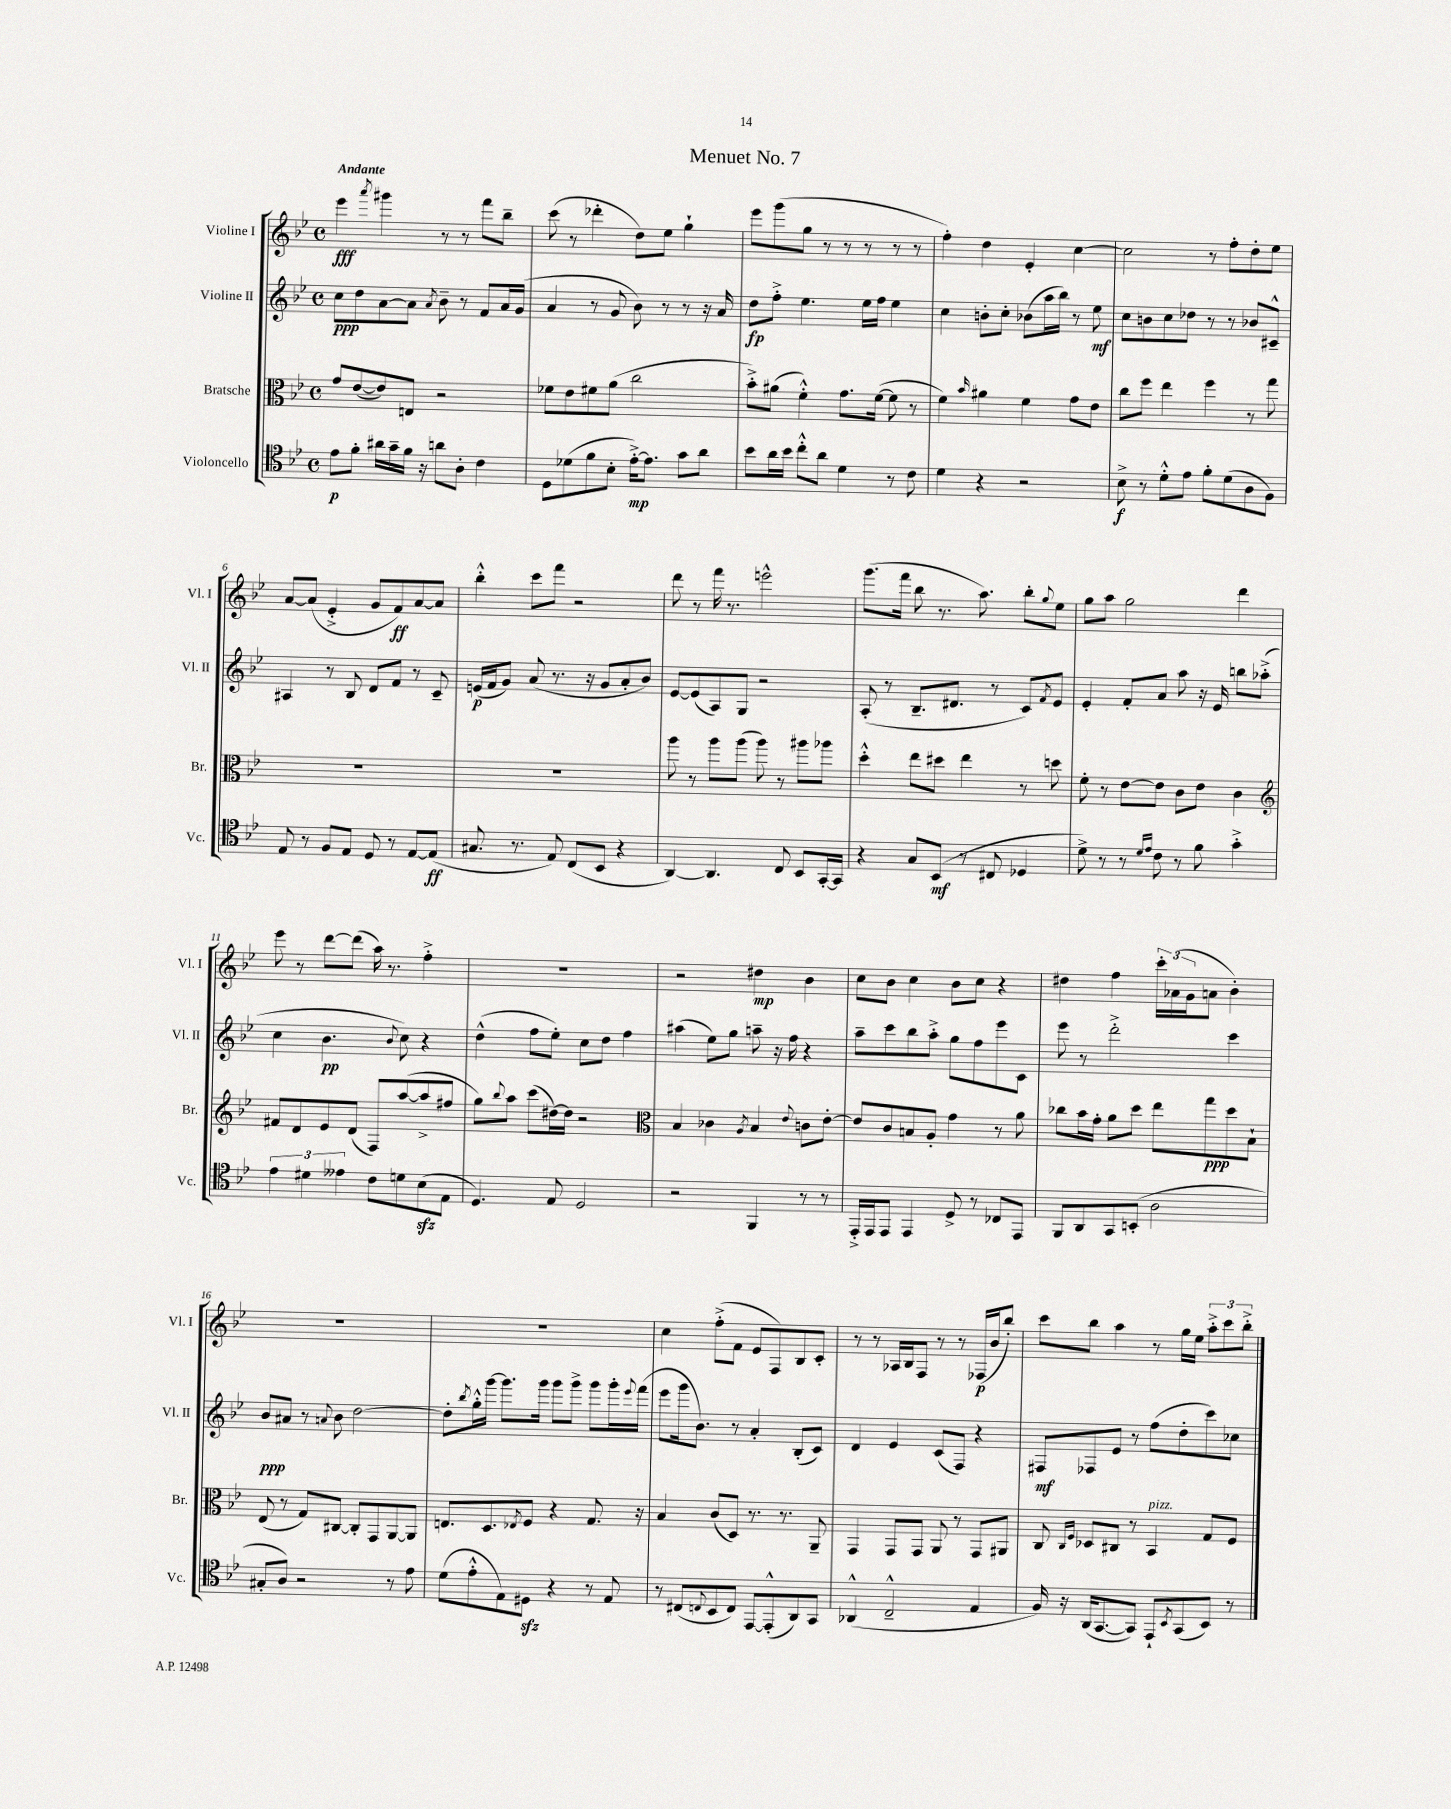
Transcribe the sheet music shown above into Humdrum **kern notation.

**kern	**dynam	**kern	**dynam	**kern	**dynam	**kern	**dynam
*part4	*part4	*part3	*part3	*part2	*part2	*part1	*part1
*staff4	*staff4	*staff3	*staff3	*staff2	*staff2	*staff1	*staff1
*I"Violoncello	*	*I"Bratsche	*	*I"Violine II	*	*I"Violine I	*
*I'Vc.	*	*I'Br.	*	*I'Vl. II	*	*I'Vl. I	*
*clefC4	*	*clefC3	*	*clefG2	*	*clefG2	*
*k[b-e-]	*	*k[b-e-]	*	*k[b-e-]	*	*k[b-e-]	*
*M4/4	*	*M4/4	*	*M4/4	*	*M4/4	*
*met(c)	*	*met(c)	*	*met(c)	*	*met(c)	*
=1	=1	=1	=1	=1	=1	=1	=1
!	!	!	!	!	!	!LO:TX:a:B:t=Andante	!
8e-\L	p	8g/L	.	8cc\L	ppp	4eee-\	fff
8f'\J	.	([8e-/	.	8dd\	.	.	.
.	.	.	.	.	.	8qaaa/	.
16a#X\LL	.	8e-/])	.	[8a\	.	4ggg#X\	.
16g~\	.	.	.	.	.	.	.
16f\JJ	.	8En/J	.	8a\J]	.	.	.
16r	.	.	.	.	.	.	.
.	.	.	.	8qa/	.	.	.
8an\L	.	2r	.	8b-~\	.	8r	.
8A'\J	.	.	.	8r	.	8r	.
4c\	.	.	.	8f/L	.	8fff\L	.
.	.	.	.	16a/L	.	8bb-~\J	.
.	.	.	.	(16g/JJ	.	.	.
=2	=2	=2	=2	=2	=2	=2	=2
8D\L	.	8f-X\L	.	4a/	.	(8ccc\	.
(8d-X\	.	8e-\	.	.	.	8r	.
8f\	.	8f#X\	.	8r	.	4ddd-X'\	.
8B-'\J	.	(8a\J	.	8g/	.	.	.
[16e-'^\KL)	mp	2cc\	.	8b-\)	.	8dd\L)	.
8.e-\J]	.	.	.	.	.	.	.
.	.	.	.	8r	.	8ee-\J	.
8g\L	.	.	.	8r	.	4gg`\	.
8a\J	.	.	.	16r	.	.	.
.	.	.	.	16a/	.	.	.
=3	=3	=3	=3	=3	=3	=3	=3
8b-\L	.	8b-'^\L)	.	8dd\L	fp	8eee-\L	.
16a\L	.	(8a#X\J	.	8ff'^\J	.	(8ggg\	.
16b-\JJ	.	.	.	.	.	.	.
8cc'^^\L	.	4f'^^\)	.	4.ee-\	.	8gg\J	.
8a\J	.	.	.	.	.	8r	.
4d\	.	8.g\L	.	.	.	8r	.
.	.	.	.	16ee-\LL	.	8r	.
.	.	([16f\Jk	.	16ff\JJ	.	.	.
8r	.	8f\]	.	4ee-\	.	8r	.
8c\	.	8r	.	.	.	8r	.
=4	=4	=4	=4	=4	=4	=4	=4
4d\	.	4f\)	.	4cc\	.	4ff'\)	.
.	.	16qqb-/	.	.	.	.	.
4r	.	4a#X\	.	8bn'\L	.	4dd\	.
.	.	.	.	8cc'\J	.	.	.
2r	.	4f\	.	(8b-X\L	.	4e-'/	.
.	.	.	.	16aa\L	.	.	.
.	.	.	.	16bb-\JJ)	.	.	.
.	.	8g\L	.	8r	.	[4cc\	.
.	.	8e-\J	.	8ee-\	mf	.	.
=5	=5	=5	=5	=5	=5	=5	=5
8B-^\	f	8cc\L	.	8cc\L	.	2cc\]	.
8r	.	8ff\J	.	8bn\	.	.	.
8d'^^\L	.	4ee-\	.	8cc\	.	.	.
8e-\J	.	.	.	8dd-X\J	.	.	.
8f'\L	.	4ff\	.	8r	.	8r	.
(8d\	.	.	.	8r	.	8ff'\L	.
8A\	.	8r	.	8b-X/L	.	8dd'\	.
8F\J)	.	8gg\	.	8c#X~^^/J	.	8ee-\J	.
!!LO:LB:g=z
=6	=6	=6	=6	=6	=6	=6	=6
8E-/	.	1r	.	4A#X/	.	[8a/L	.
8r	.	.	.	.	.	(8a/J]	.
8F/L	.	.	.	8r	.	4e-'^/	.
8E-/J	.	.	.	8B-/	.	.	.
8D/	.	.	.	8d/L	.	8g/L	.
8r	.	.	.	8f/J	.	8f/)	ff
[8E-/L	.	.	.	8r	.	[8a/	.
(8E-/J]	ff	.	.	8c~/	.	8a/J]	.
=7	=7	=7	=7	=7	=7	=7	=7
8.G#X/	.	1r	.	(16en/LL	p	4bb-'^^\	.
.	.	.	.	16f/J	.	.	.
.	.	.	.	8g/J)	.	.	.
8.r	.	.	.	.	.	.	.
.	.	.	.	(8a/	.	8ccc\L	.
8E-/)	.	.	.	8.r	.	8fff\J	.
(8C/L	.	.	.	.	.	2r	.
.	.	.	.	16r	.	.	.
8BB-/J	.	.	.	8g/L	.	.	.
4r	.	.	.	8a'/	.	.	.
.	.	.	.	8b-/J)	.	.	.
=8	=8	=8	=8	=8	=8	=8	=8
[4AA/)	.	8aa\	.	[8e-/L	.	8ddd\	.
.	.	8r	.	(8e-/]	.	8r	.
4.AA/]	.	8aa\L	.	8A/)	.	16fff\	.
.	.	.	.	.	.	8.r	.
.	.	(8aa\J	.	8G/J	.	.	.
.	.	8aa\)	.	2r	.	2eeen^^\	.
8C/	.	8r	.	.	.	.	.
8BB-/L	.	8aa#X\L	.	.	.	.	.
[16GG'/L	.	8aa-X\J	.	.	.	.	.
16GG/JJ]	.	.	.	.	.	.	.
=9	=9	=9	=9	=9	=9	=9	=9
4r	.	4dd'^^\	.	(8A'/	.	(8.ggg\L	.
.	.	.	.	8r	.	.	.
.	.	.	.	.	.	16fff\Jk	.
8G/L	.	8ee-\L	.	8.B-~/L	.	8bb-\	.
(8BB-/J	mf	8dd#X\J	.	.	.	8.r	.
.	.	.	.	8.d#X/J	.	.	.
8r	.	4ee-\	.	.	.	.	.
.	.	.	.	.	.	8.aa\)	.
8C#X/	.	.	.	8r	.	.	.
4D-X/	.	8r	.	8c/L)	.	8bb-'\L	.
.	.	.	.	8qf/	.	8qqgg/	.
.	.	8ddn\	.	8e-/J	.	8ee-\J	.
=10	=10	=10	=10	=10	=10	=10	=10
8d^\)	.	8f'\	.	4e-'/	.	8gg\L	.
8r	.	8r	.	.	.	8aa\J	.
8r	.	[8e-\L	.	8f'/L	.	2gg\	.
16qqd/LL	.	.	.	.	.	.	.
16qqe-/JJ	.	.	.	.	.	.	.
8c\	.	8e-\J]	.	8a/J	.	.	.
8r	.	8c\L	.	8aa\	.	.	.
8f\	.	8e-\J	.	16r	.	.	.
.	.	.	.	16e-/	.	.	.
4g'^\	.	4c\	.	8bbn\L	.	4ddd\	.
.	.	.	.	(8aa-X'^\J	.	.	.
!!LO:LB:g=z
=11	=11	=11	=11	=11	=11	=11	=11
*	*	*clefG2	*	*	*	*	*
6e-\	.	8f#X/L	.	4cc\	.	8eee-\	.
.	.	8d/	.	.	.	8r	.
6d#X\	.	.	.	.	.	.	.
.	.	8e-/	.	4.b-\	pp	[8ddd\L	.
6e--X\	.	.	.	.	.	.	.
.	.	(8d/J	.	.	.	(8ddd\J]	.
8c\L	.	8F/L)	.	.	.	16aa\)	.
.	.	.	.	.	.	8.r	.
.	.	.	.	8qqb-/	.	.	.
8dn\	.	([8aa/	.	8cc\)	.	.	.
(8B-zz\	.	8aa^/]	.	4r	.	4ff'^\	.
8E-\J	.	8ff#X/J	.	.	.	.	.
=12	=12	=12	=12	=12	=12	=12	=12
4.D/)	.	8gg\L)	.	(4dd^^\	.	1r	.
.	.	8qqbb-/	.	.	.	.	.
.	.	8aa\J	.	.	.	.	.
.	.	(8ccc\L	.	8ff\L	.	.	.
8E-/	.	[16dd#X\L)	.	8ee-'\J)	.	.	.
.	.	16dd#\JJ]	.	.	.	.	.
2D/	.	2r	.	8cc\L	.	.	.
.	.	.	.	8dd\J	.	.	.
.	.	.	.	4ff\	.	.	.
=13	=13	=13	=13	=13	=13	=13	=13
*	*	*clefC3	*	*	*	*	*
2r	.	4B-/	.	(4aa#X\	.	2r	.
.	.	4c-X\	.	8ee-\L)	.	.	.
.	.	.	.	8gg\J	.	.	.
.	.	8qA/	.	.	.	.	.
4FF/	.	4B-/	.	8aan~\	.	4dd#X\	mp
.	.	.	.	16r	.	.	.
.	.	.	.	16ff\	.	.	.
.	.	8qqe-/	.	.	.	.	.
8r	.	8cn\L	.	4r	.	4b-\	.
8r	.	[8e-'\J	.	.	.	.	.
=14	=14	=14	=14	=14	=14	=14	=14
16EE-'^/LL	.	8e-/L]	.	8aa~\L	.	8cc\L	.
16EE-/J	.	.	.	.	.	.	.
8EE-/J	.	8c/	.	8ccc\	.	8b-\J	.
4EE-/	.	8Bn/	.	8bb-\	.	4cc\	.
.	.	8A'/J	.	8aa'^\J	.	.	.
8D^/	.	4g\	.	8gg\L	.	8b-\L	.
8r	.	.	.	8ff\	.	8cc\J	.
8C-X/L	.	8r	.	8eee-\	.	4r	.
8EE-/J	.	8a\	.	8c\J	.	.	.
=15	=15	=15	=15	=15	=15	=15	=15
8FF/L	.	8cc-X\L	.	8eee-\	.	4dd#X\	.
8AA/	.	16b-\L	.	8r	.	.	.
.	.	16g'\JJ	.	.	.	.	.
8GG/	.	8a\L	.	2ddd'^\	.	4ff\	.
(8BBn'/J	.	8dd\J	.	.	.	.	.
2A\	.	8ee-\L	.	.	.	24ccc'\LL	.
.	.	.	.	.	.	(24a-X\	.
.	.	.	.	.	.	24g\J	.
.	.	8gg\	ppp	.	.	8an\J	.
.	.	8dd\	.	4ccc\	.	4b-'\)	.
.	.	8B-`\J	.	.	.	.	.
!!LO:LB:g=z
=16	=16	=16	=16	=16	=16	=16	=16
8G#X'/L	.	(8E-/	.	8b-/L	ppp	1r	.
8A/J)	.	8r	.	8a#X/J	.	.	.
2r	.	8G/L)	.	8r	.	.	.
.	.	.	.	8qqan/	.	.	.
.	.	[8C#X/J	.	8b-\	.	.	.
.	.	8C#'/L]	.	[2dd\	.	.	.
.	.	8GG/	.	.	.	.	.
8r	.	[8AA/	.	.	.	.	.
8e-\	.	8AA/J]	.	.	.	.	.
=17	=17	=17	=17	=17	=17	=17	=17
(8d\L	.	8.En/L	.	8dd'\L]	.	1r	.
.	.	.	.	8qbb-/	.	.	.
8e-'^^\	.	.	.	16gg'^^\L	.	.	.
.	.	8.D/	.	[16ggg\JJ	.	.	.
8E-\)	.	.	.	8.ggg\L]	.	.	.
.	.	8qE-X/	.	.	.	.	.
8D#Xzz\J	.	8F/J	.	.	.	.	.
.	.	.	.	16ggg\Jk	.	.	.
4r	.	4r	.	8ggg\L	.	.	.
.	.	.	.	8ggg^\J	.	.	.
8r	.	8.G/	.	8ggg\L	.	.	.
8E-/	.	.	.	16ggg'\L	.	.	.
.	.	.	.	8qqeee-/	.	.	.
.	.	16r	.	(16fff\JJ	.	.	.
=18	=18	=18	=18	=18	=18	=18	=18
8r	.	4B-/	.	8eee-\L	.	4cc\	.
(8C#X/L	.	.	.	16ggg\k	.	.	.
.	.	.	.	8.b-\J)	.	.	.
8qqCn/	.	.	.	.	.	.	.
8BB-/	.	(8c/L	.	.	.	(8ff'^\L	.
8C/J)	.	8D/J)	.	8r	.	8f\J	.
[8EE-/L	.	8.r	.	4a'/	.	8e-/L	.
(8EE-'^^/]	.	.	.	.	.	8F/)	.
.	.	8.r	.	.	.	.	.
8AA/)	.	.	.	(8B-'/L	.	8B-/	.
8GG/J	.	8AA~/	.	8c/J)	.	8c'/J	.
=19	=19	=19	=19	=19	=19	=19	=19
(4AA-X^^/	.	4GG/	.	4d/	.	8r	.
.	.	.	.	.	.	8r	.
2C~^^/	.	8GG/L	.	4e-/	.	16A-X/LL	.
.	.	.	.	.	.	16B-/J	.
.	.	8GG/J	.	.	.	8F/J	.
.	.	8AA/	.	(8c/L	.	8r	.
.	.	8r	.	8F/J)	.	8r	.
4E-/	.	8GG/L	.	4r	.	(16F-X/LL	p
.	.	.	.	.	.	16b-/J	.
.	.	8AA#X/J	.	.	.	8bb-'/J)	.
=20	=20	=20	=20	=20	=20	=20	=20
16F/)	.	8C/	.	8F#X/L	mf	8ccc\L	.
16r	.	.	.	.	.	.	.
.	.	16qqC/LL	.	.	.	.	.
.	.	16qqF/JJ	.	.	.	.	.
(16AA/KL	.	8D-X/L	.	8F-X/	.	8bb-\J	.
[8.GG/	.	.	.	.	.	.	.
.	.	8C#X/J	.	8e-/J	.	4aa\	.
8GG/J])	.	8r	.	8r	.	.	.
!	!	!LO:TX:a:i:t=pizz.	!	!	!	!	!
8EE-`/L	.	4BB-/	.	(8ff\L	.	8r	.
8qBB-/	.	.	.	.	.	.	.
(8GG/	.	.	.	8dd'\	.	16gg\LL	.
.	.	.	.	.	.	16ee-\JJ	.
8BB-/J)	.	8G/L	.	8ccc\)	.	12aa'^\L	.
.	.	.	.	.	.	12ccc\	.
8r	.	8F/J	.	8cc-X\J	.	.	.
.	.	.	.	.	.	12bb-'^\J	.
==	==	==	==	==	==	==	==
*-	*-	*-	*-	*-	*-	*-	*-
